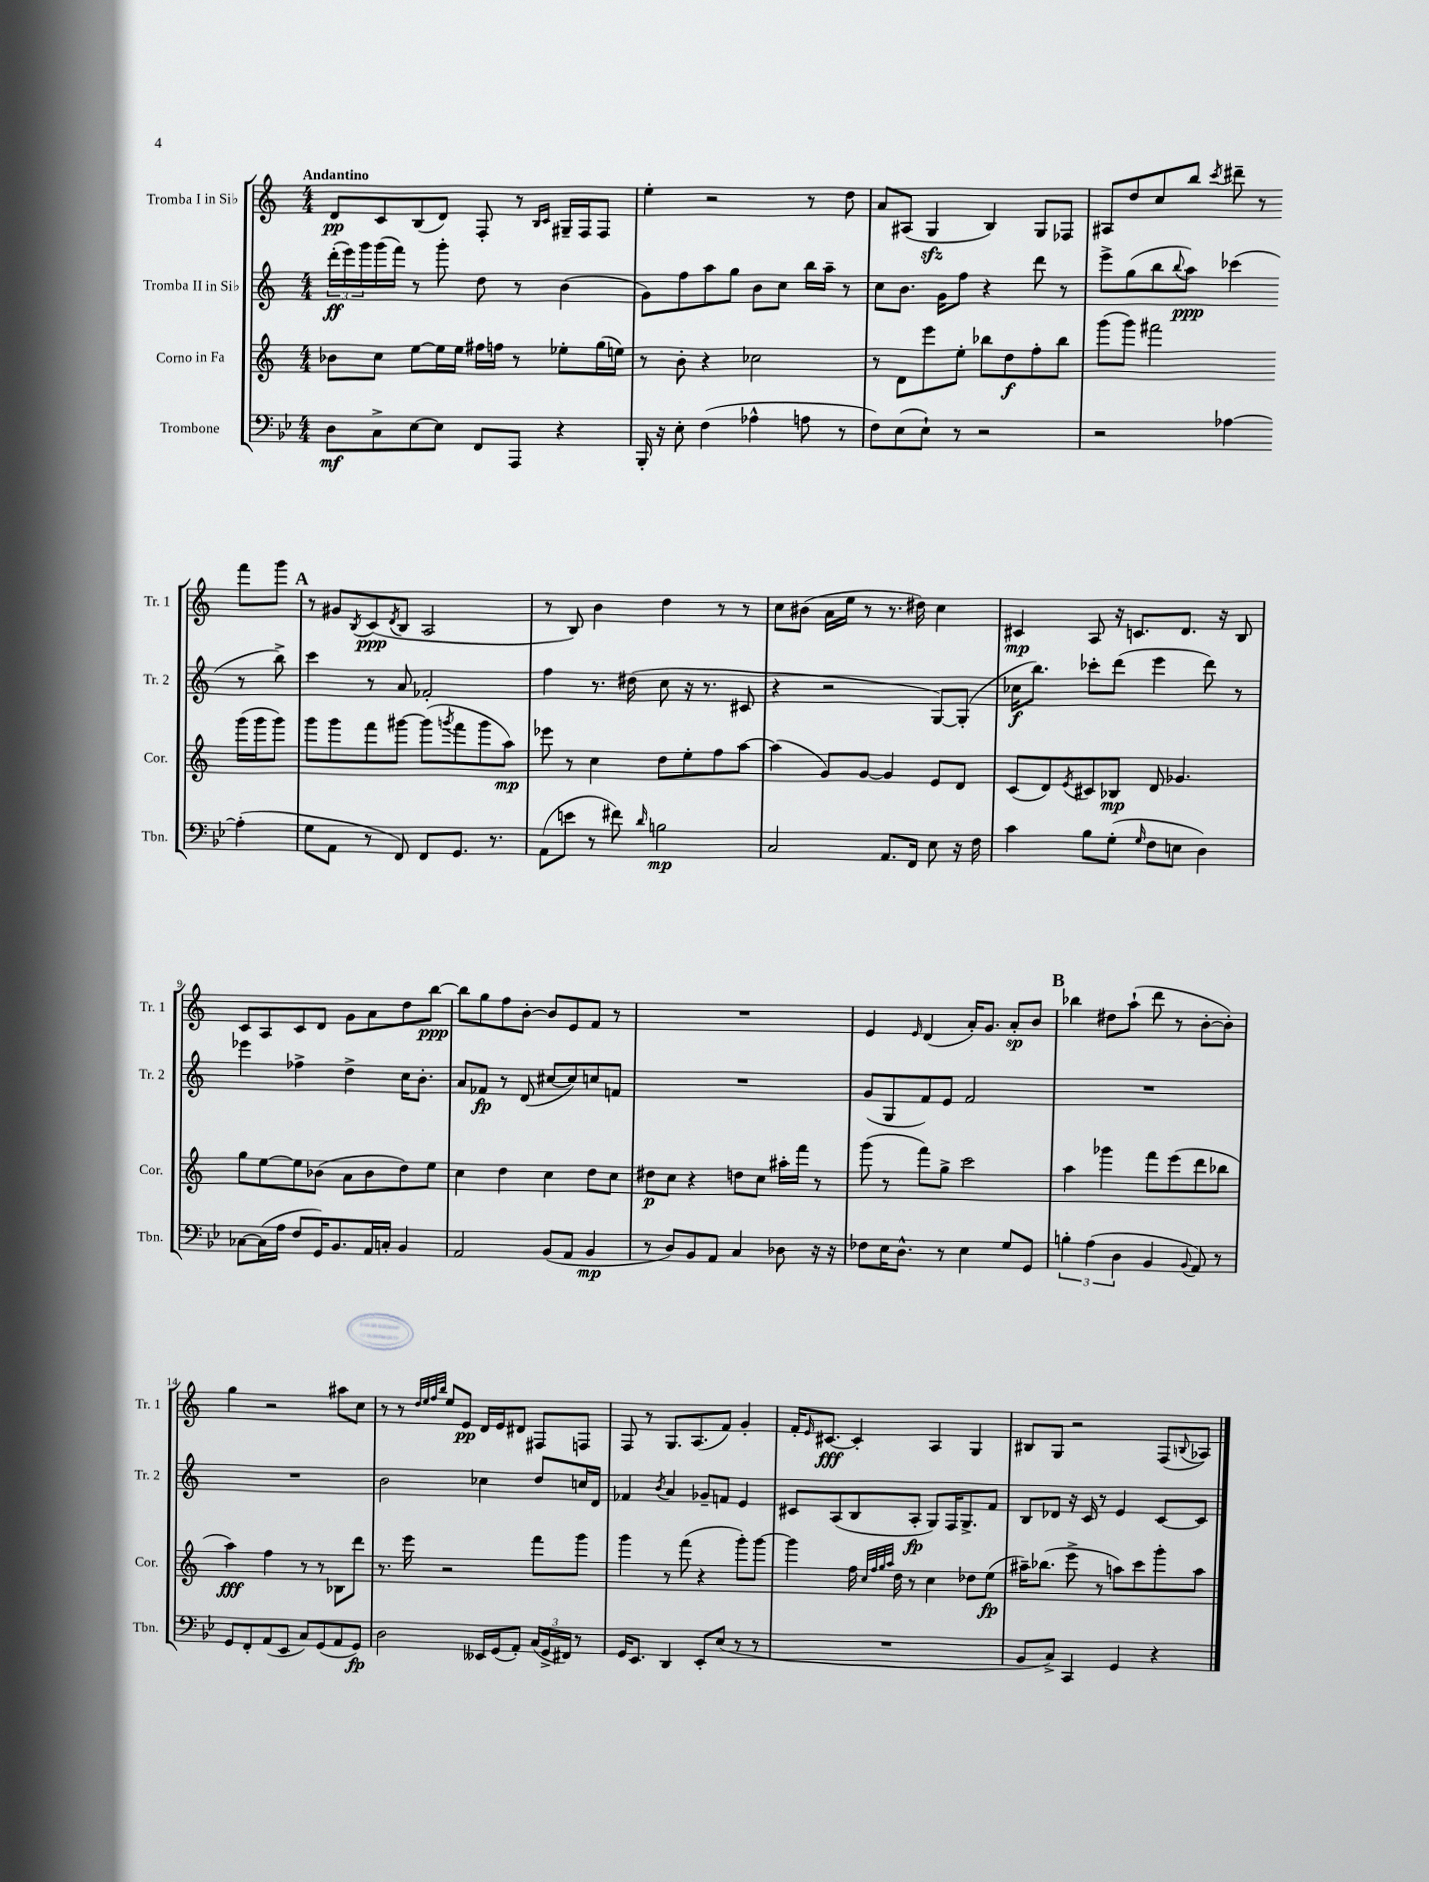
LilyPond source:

<<
\new StaffGroup <<
\new Staff = "s0" \with { instrumentName = "Tromba I in Sib" shortInstrumentName = "Tr. 1" } {
    \clef treble \key c \major \numericTimeSignature \time 4/4 \tempo "Andantino"
    d'8\pp c'8 b8( d'8) f8-. r8 \grace { b16 c'16 } gis16-- f16 f8 |
    e''4-. r2 r8 d''8 |
    a'8 ais8( g4\sfz b4) g8 fes8 |
    ais8 d''8 c''8 b''8 \acciaccatura { c'''8 } dis'''8-- r8 f'''8 g'''8 |
    \mark \markup { \bold "A" } r8 gis'8 \acciaccatura { b8 } c'8\ppp( \acciaccatura { d'8 } b8 a2 |
    r8 b8) b'4 d''4 r8 r8 |
    c''8 bis'8( a'16 e''16 r8 r8. dis''16) c''4 |
    cis'4\mp a8 r16 c'8. d'8. r16 b8 |
    c'8 a8 c'8 d'8 g'8 a'8 d''8 b''8~\ppp |
    b''8 g''8 f''8 b'8~-. b'8 e'8 f'8 r8 |
    R1 |
    e'4 \grace { e'16 } d'4( a'16-.) g'8. a'8-.\sp b'8 |
    \mark \markup { \bold "B" } bes''4 dis''8 a''8-!( d'''8 r8 b'8~-. b'8-.) |
    g''4 r2 ais''8 c''8 |
    r8 r8 \grace { d''32 e''32 f''32 b''32 } e''8 e'8\pp d'16 e'16 dis'8 fis8 f8 |
    f8 r8 g8. a8.( f'8) g'4-. |
    f'16-. \grace { e'16 } cis'8.~\fff cis'4-. a4 g4 |
    bis8 g8 r2 f8( \appoggiatura { b8 } aes8) \bar "|." |
}
\new Staff = "s1" \with { instrumentName = "Tromba II in Sib" shortInstrumentName = "Tr. 2" } {
    \clef treble \key c \major \numericTimeSignature \time 4/4
    \tuplet 3/2 { d'''16-.\ff( e'''16) g'''16 } g'''16( f'''16) r8 g'''8-. d''8 r8 b'4( |
    g'8) f''8 a''8 g''8 b'8 c''8 b''16 a''16-- r8 |
    c''8 b'8. g'16 f''8 r4 d'''8 r8 |
    e'''8-> g''8( b''8 \appoggiatura { b''8 } a''8\ppp) ces'''4( r8 b''8->) |
    \mark \markup { \bold "A" } c'''4 r8 a'8 fes'2-. |
    f''4 r8. dis''16( c''8 r16 r8. cis'8 |
    r4 r2 g8~) g8-.( |
    ces''16\f b''8.) ces'''8-. d'''8( e'''4 d'''8) r8 |
    ees'''4 fes''4-> d''4-> c''16 b'8.-. |
    a'8 fes'8\fp r8 d'8( cis''8~ cis''8) c''8 f'8 |
    R1 |
    g'8( g8 f'8) e'8 f'2 |
    \mark \markup { \bold "B" } R1 |
    R1 |
    b'2 ces''4 d''8 c''16 d'16 |
    fes'4 \acciaccatura { b'8 } a'4 ges'8-- f'8 e'4 |
    cis'8 a8( b8 a8-.\fp g8) f16 g8.-> f'8 |
    b8 des'8 r16 c'16 r8 e'4 c'8~ c'8 \bar "|." |
}
\new Staff = "s2" \with { instrumentName = "Corno in Fa" shortInstrumentName = "Cor." } {
    \clef treble \key c \major \numericTimeSignature \time 4/4
    bes'8 c''8 e''8~ e''16 e''16 fis''16 f''16 r8 ees''8-. g''16( e''16) |
    r8 b'8-. r4 ces''2 |
    r8 d'8 e'''8 e''8-. bes''8 d''8\f f''8-. bes''8 |
    g'''8( g'''8) fis'''2 g'''16( g'''16 g'''8) |
    \mark \markup { \bold "A" } g'''8 g'''8 f'''8 gis'''8~ gis'''8( \acciaccatura { g'''8 } f'''8 g'''8 a''8\mp) |
    ees'''8 r8 c''4 d''8 e''8-. f''8 a''8~ |
    a''4( g'8) g'8~ g'4 e'8 d'8 |
    c'8( d'8) \acciaccatura { e'8 } cis'8 bes8\mp d'8 ges'4. |
    g''8 e''8~ e''8 bes'8( a'8 bes'8 d''8) e''8 |
    c''4 d''4 c''4 d''8 c''8 |
    dis''8\p c''8 r4 d''8 c''8 ais''16-. f'''16 r8 |
    g'''8( r8 f'''8) g''8-> c'''2 |
    \mark \markup { \bold "B" } a''4 ges'''4 f'''8 e'''8( d'''8 bes''8 |
    a''4\fff) f''4 r8 r8 bes8 d'''8 |
    r8. e'''16 r2 f'''8 g'''8 |
    g'''4 r8 f'''8( r4 g'''8-.) g'''8~ |
    g'''4 f''16 \grace { c''32 f''32 g''32 a''32 } d''16 r8 c''4 des''8 e''8\fp( |
    ais''16--) bes''8.( e'''8-> r8 a''8) c'''8 g'''8-. a''8 \bar "|." |
}
\new Staff = "s3" \with { instrumentName = "Trombone" shortInstrumentName = "Tbn." } {
    \clef bass \key bes \major \numericTimeSignature \time 4/4
    d8\mf c8-> ees8~ ees8 f,8 a,,8 r4 |
    bes,,16-. r16 ees8-. f4( aes4-^ a8 r8 |
    f8) ees8( ees8-!) r8 r2 |
    r2 aes4~ aes4-.( |
    \mark \markup { \bold "A" } g8 a,8 r8 f,8) f,8 g,8. r8. |
    a,8( e'8 r8 fis'8) \grace { d'16 } b2\mp |
    c2 a,8. f,16 ees8 r16 f16 |
    c'4 bes8 g8-.( \grace { g16 } f8 e8 d4) |
    ces8~ ces16( a16 f8 g,16) bes,8. a,16 c16-. bes,4 |
    a,2 bes,8( a,8 bes,4\mp |
    r8 d8) bes,8 a,8 c4 des8 r16 r16 |
    fes8 ees16 d8.-^ r8 ees4 g8 g,8 |
    \mark \markup { \bold "B" } \tuplet 3/2 { b4-. a4( d4 } bes,4 \appoggiatura { bes,8 } a,8) r8 |
    g,8 f,8-. a,8( ees,8 c8) g,8( a,8 g,8\fp) |
    d2 eeses,16 g,16( a,8-.) \tuplet 3/2 { c16( g,16-> fis,16) } r8 |
    g,16 ees,8. d,4 ees,8-. ees8( r8 r8 |
    R1 |
    bes,8 c8->) c,4 g,4 r4 \bar "|." |
}
>>
>>
